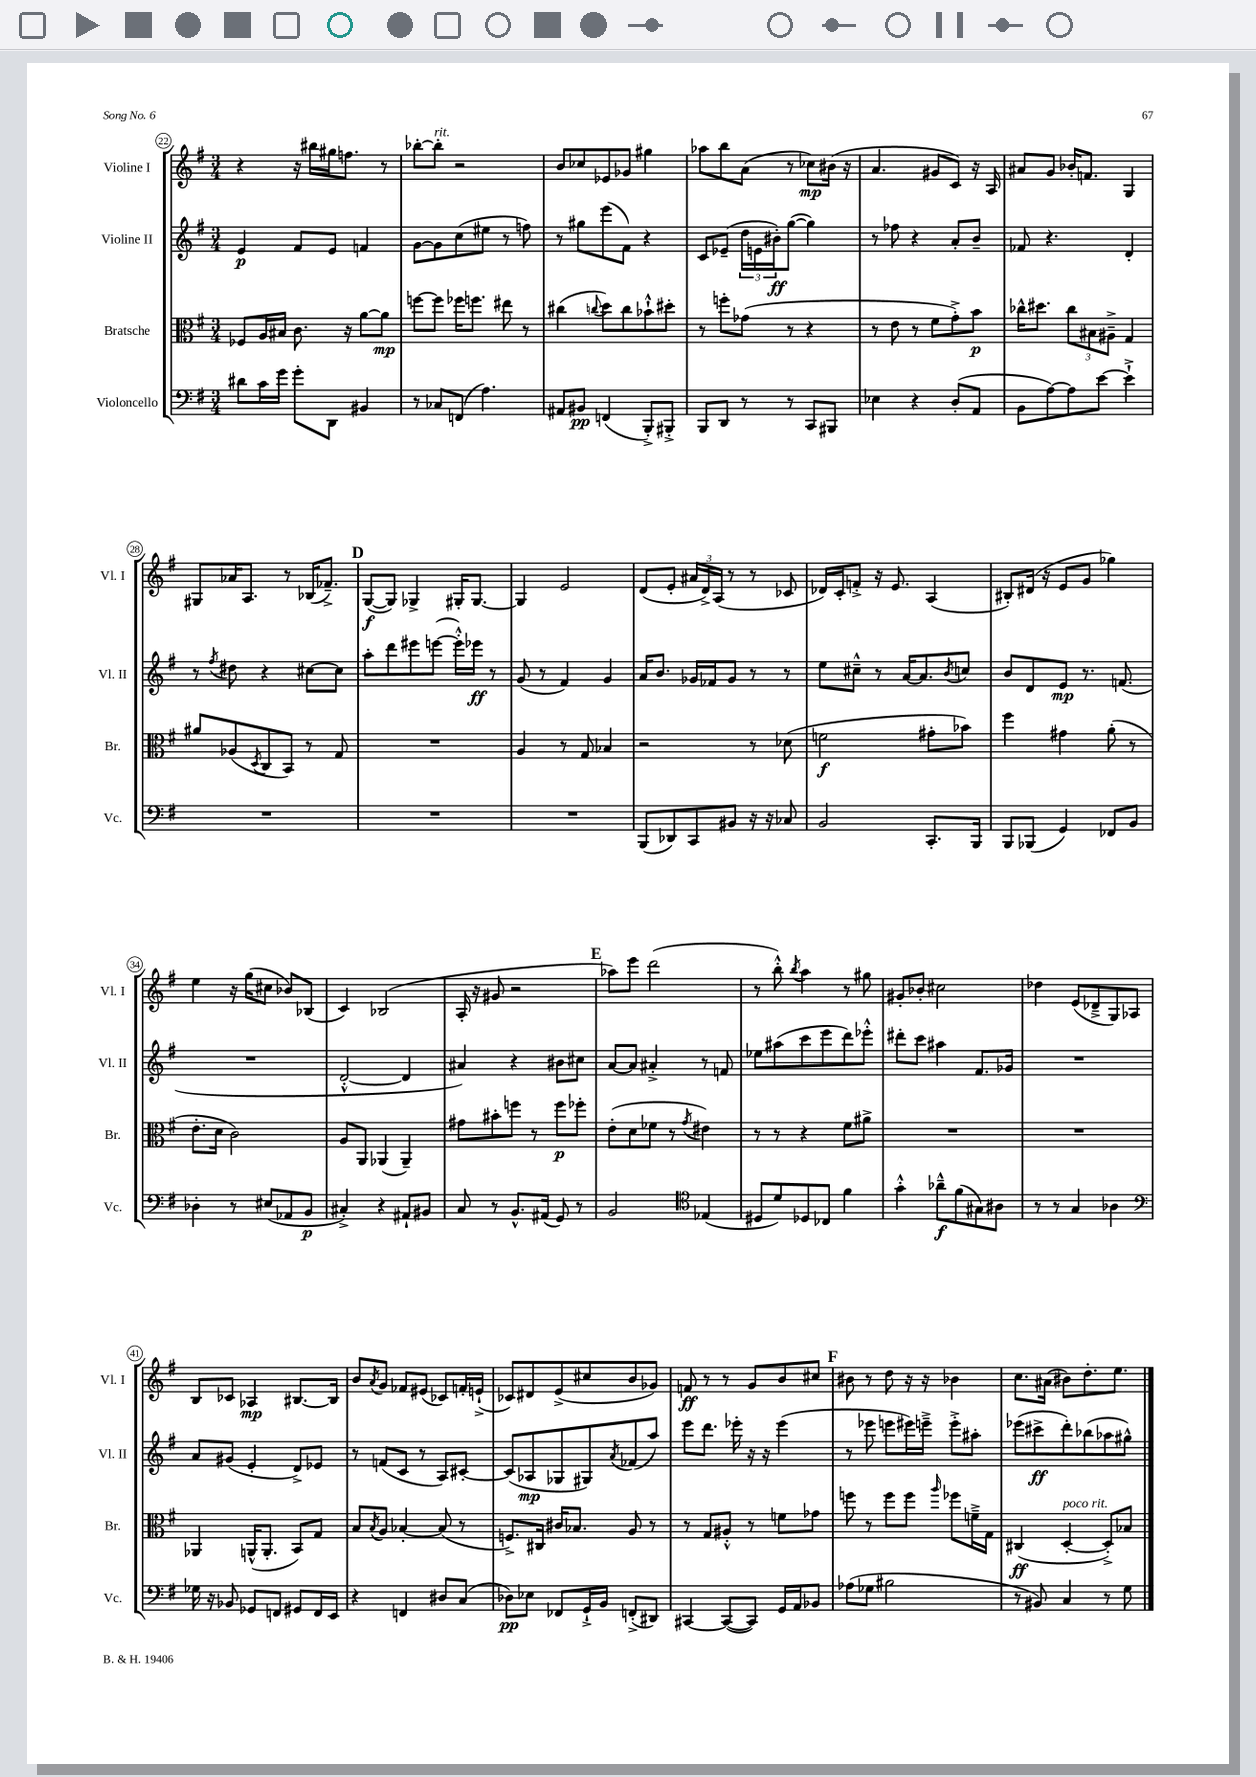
<<
\new StaffGroup <<
\new Staff = "s0" \with { instrumentName = "Violine I" shortInstrumentName = "Vl. I" } {
    \clef treble \key g \major \numericTimeSignature \time 3/4
    r4 r16 bis''16 gis''16 f''8. r8 |
    bes''8~-. bes''8-.^\markup { \italic "rit." } r2 |
    b'8 ces''8 ees'8 ges'8 gis''4 |
    aes''8 b''8 a'8( r8 ces''8\mp) bis'16( r16 |
    a'4. gis'8 c'8) r16 a16 |
    ais'8 g'8 bes'16-. f'8. g4 |
    gis8 aes'16 a8. r8 bes16( fes'8.--->) |
    \mark \markup { \bold "D" } g8~\f( g8) ges4-> gis16-. gis8.~ |
    gis4 e'2 |
    d'8( e'8-. \tuplet 3/2 { ais'16 d'16->) a16( } r8 r8 ces'8 |
    des'16) c'16-. f'8-.-> r16 e'8. a4( |
    bis8-.) dis'16( r16 e'8 g'8 ges''4) |
    e''4 r16 g''16( cis''8 bes'8) bes8( |
    c'4) bes2( |
    a16-. r16 gis'8 r2 |
    \mark \markup { \bold "E" } aes''8) e'''8 d'''2( |
    r8 b''8-.-^) \acciaccatura { b''8 } a''4 r8 gis''8 |
    gis'8-. bes'8-. cis''2 |
    des''4 e'8( des'8---> g8) aes8 |
    b8 ces'8 aes4\mp bis8.~ bis16 |
    b'8 \acciaccatura { a'8 } g'8 fes'8 eis'8( ces'8) f'16-. e'16-!->( |
    ces'8) dis'8 e'8->( cis''8 b'8 ges'8) |
    f'8\ff r8 r8 g'8 b'8 cis''8 |
    \mark \markup { \bold "F" } bis'8 r8 d''8 r16 r16 bes'4 |
    c''8. ais'16( bis'8) d''8.-. e''8. \bar "|." |
}
\new Staff = "s1" \with { instrumentName = "Violine II" shortInstrumentName = "Vl. II" } {
    \clef treble \key g \major \numericTimeSignature \time 3/4
    e'4\p fis'8 e'8 f'4 |
    g'8~ g'8 c''8( eis''8 r8 f''8) |
    r8 gis''8 e'''8( fis'8) r4 |
    c'8 ees'8--( \tuplet 3/2 { d''16 e'16 bis'16-.\ff) } g''8~( g''4) |
    r8 fes''8 r4 a'8-. b'8-- |
    fes'8 r4. d'4-. |
    r8 \acciaccatura { fis''8 } dis''8 r4 cis''8~ cis''8 |
    \mark \markup { \bold "D" } a''8-. d'''8 eis'''8 e'''8~( e'''16-.-^) ees'''16\ff r8 |
    g'8( r8 fis'4) g'4 |
    a'16 b'8. ges'16 fes'16 ges'8 r8 r8 |
    e''8 cis''8---^ r8 a'16~ a'8. \acciaccatura { b'8 } c''8 |
    b'8 d'8 e'8\mp r8. f'8.( |
    R2. |
    d'2~-.-^ d'4 |
    ais'4) r4 bis'8 cis''8 |
    \mark \markup { \bold "E" } a'8~ a'8 ais'4-.-> r8 f'8 |
    ees''8 ais''8( c'''8 e'''8 d'''8) ees'''8-.-^ |
    dis'''8-. c'''8 ais''4 fis'8. ges'16 |
    R2. |
    a'8 gis'8( e'4-. d'8->) ees'8 |
    r8 f'8( c'8 r8 a8) cis'8~-. |
    cis'8( aes8\mp ges8 gis8) \acciaccatura { a'8 } fes'8( a''8) |
    e'''8 d'''8. ees'''16-. r16 r16 ees'''4( |
    \mark \markup { \bold "F" } r8 ees'''8 e'''8 eis'''16) e'''16---> e'''8-.-> ais''8-. |
    ees'''8( cis'''8->\ff d'''8-.) bes''8( aes''8 gis''8-^) \bar "|." |
}
\new Staff = "s2" \with { instrumentName = "Bratsche" shortInstrumentName = "Br." } {
    \clef alto \key g \major \numericTimeSignature \time 3/4
    fes8 a16 bis16 c'8. r16 a'8~ a'8\mp |
    f''8~ f''8 fes''16 f''8. eis''8 r8 |
    cis''4( \appoggiatura { c''8 } d''8) c''8 bes'8-!-^ dis''8-. |
    r8 f''8-. ges'8( r8 r4 |
    r8 e'8 r8 fis'8 g'8-.->) b'8\p |
    ces''16-^ dis''8. \tuplet 3/2 { ces''8 bis8 ais8---> } g4 |
    ais'8 aes8( \acciaccatura { d8 } c8 b,8) r8 g8 |
    \mark \markup { \bold "D" } R2. |
    a4 r8 g8 bes4 |
    r2 r8 des'8( |
    f'2\f gis'8-. bes'8) |
    fis''4 gis'4 a'8-.( r8 |
    e'8.-. d'16 c'2) |
    a8 a,8 aes,4( aes,4--) |
    gis'8 bis'8-. f''8 r8 f''8\p fes''8-. |
    \mark \markup { \bold "E" } e'8-.( d'8 fes'8 r8 \acciaccatura { g'8 } eis'4) |
    r8 r8 r4 fis'8 ais'8-> |
    R2. |
    R2. |
    aes,4 a,16-^( a,8.-. b,8) g8 |
    b8 \acciaccatura { b8 } a8 bes4~-. bes8( r8 |
    f8.->) cis16 cis'16 bes8. a8 r8 |
    r8 g8 ais8-.-^ r8 f'8 ges'8 |
    \mark \markup { \bold "F" } f''8 r8 f''8 f''8 \grace { a''16 } fes''8 f'16---> g16 |
    cis4\ff( d4~-.^\markup { \italic "poco rit." } d8-.->) bes8 \bar "|." |
}
\new Staff = "s3" \with { instrumentName = "Violoncello" shortInstrumentName = "Vc." } {
    \clef bass \key g \major \numericTimeSignature \time 3/4
    dis'8 c'16 g'16 g'8-. d,8 bis,4 |
    r8 ces8 f,8( a4.) |
    ais,8 bis,8\pp f,4( b,,8-.->) bis,,8-.-> |
    b,,8 d,8 r8 r8 c,8 bis,,8 |
    ees4 r4 d8-.( a,8 |
    b,8 a8~) a8 e'8~ e'4-!-> |
    R2. |
    \mark \markup { \bold "D" } R2. |
    R2. |
    b,,8( des,8) c,8 bis,8 r16 r16 ces8 |
    b,2 c,8.-. b,,16 |
    b,,8 bes,,8( g,4) fes,8 b,8 |
    des4-. r8 eis8( aes,8 b,8\p |
    cis4-.->) r4 ais,8-! bis,8 |
    c8 r8 b,8.-^ ais,16( g,8) r8 |
    \mark \markup { \bold "E" } b,2 \clef tenor ees4( |
    dis8 d'8) des8 ces8 fis'4 |
    g'4-.-^ aes'8---^\f fis'8( gis8) ais8 |
    r8 r8 g4 aes4 |
    \clef bass ges16 r16 bes,8 ges,8 f,8 gis,8 f,16 e,16 |
    r4 f,4 dis8 c8( |
    des8\pp) ees8 fes,8 g,16-!-> b,16 f,8-.->( dis,8) |
    cis,4~ cis,8~( cis,8) g,16 a,16 bes,8 |
    \mark \markup { \bold "F" } aes8( ges8 bis2 |
    r8 bis,8) c4 r8 g8 \bar "|." |
}
>>
>>
\layout { \context { \Score currentBarNumber = #22 \override BarNumber.stencil = #(make-stencil-circler 0.1 0.3 ly:text-interface::print) } }
